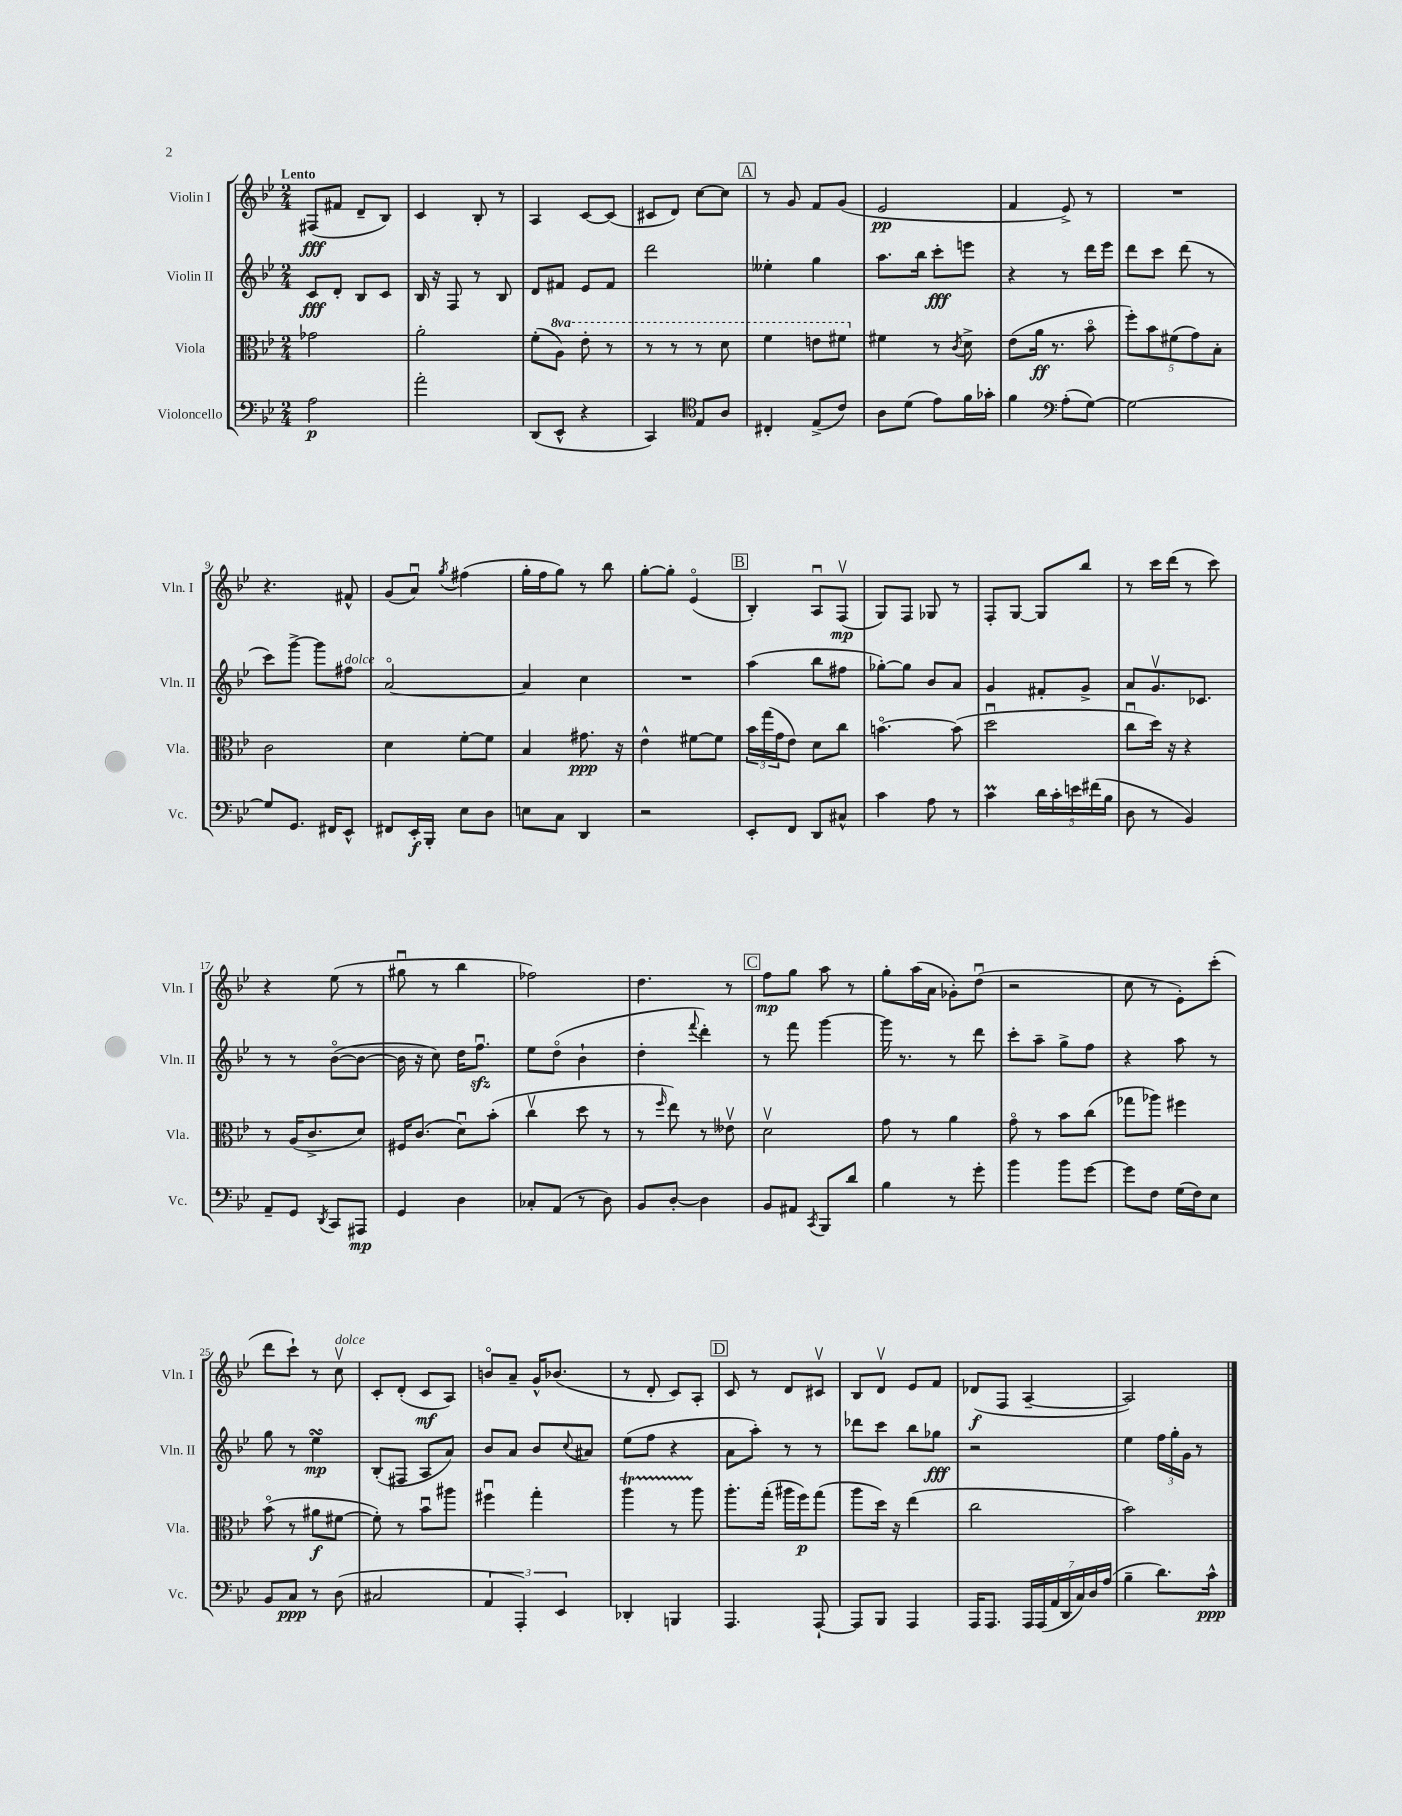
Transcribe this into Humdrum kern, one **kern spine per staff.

**kern	**kern	**kern	**kern
*staff4	*staff3	*staff2	*staff1
*clefF4	*clefC3	*clefG2	*clefG2
*k[b-e-]	*k[b-e-]	*k[b-e-]	*k[b-e-]
*M2/4	*M2/4	*M2/4	*M2/4
2A\	2g-\	8c/L	(8F#/L
.	.	8d'/J	8f#/J
.	.	8B-/L	8d~/L
.	.	8c/J	8B-/J)
=	=	=	=
2a'\	2a'\	16B-/	4c/
.	.	16r	.
.	.	8F/	.
.	.	8r	8B-'/
.	.	8B-/	8r
=	=	=	=
(8DD/L	(8f'\L	8d/L	4A/
8EE-^^/J	8a\J)	8f#/J	.
4r	8ee-'\	8e-/L	[8c/L
.	8r	8f#/J	(8c/]J
=	=	=	=
4CC/)	8r	2ddd\	8c#/L
.	8r	.	8d/J)
*clefC4	*	*	*
8E-/L	8r	.	[8cc\L
8A/J	8dd\	.	8cc\]J
=	=	=	=
4C#'/	4ff\	4ee--'\	8r
.	.	.	8g/
(8E-^/L	8ee\L	4gg\	8f/L
8c/J)	8ff#\J	.	(8g/J
=	=	=	=
8A\L	4f#\	8.aa\L	2e-/
(8d\J	.	.	.
.	.	16bb-\Jk	.
8e-\L)	8r	8ccc'\L	.
.	8qc/	.	.
16f\L	8d^\	8eee\J	.
16g-'\JJ	.	.	.
=	=	=	=
4f\	(8e-\L	4r	4f/
.	16a\Jk	.	.
.	8.r	.	.
*clefF4	*	*	*
(8A'\L	.	8r	8e-^/)
[8G\J)	8b-o\	16ddd\LL	8r
.	.	16eee-\JJ	.
=	=	=	=
2G\_	10ff'\L)	8ddd\L	2r
.	10b-\	.	.
.	.	8ccc\J	.
.	(10f#\	.	.
.	.	(8ddd\	.
.	10g\)	.	.
.	.	8r	.
.	10B-'\J	.	.
=	=	=	=
8G/]L	2c\	8ccc\L)	4.r
8.GG/J	.	[8ggg^\J	.
.	.	8ggg\]L	.
16FF#/LK	.	.	.
8EE-^^/J	.	8ff#\J	8f#^^/
=	=	=	=
8FF#/L	4d\	[2ao/	(8g/L
16EE-'/L	.	.	8au/J)
16BBB-'/JJ	.	.	.
.	.	.	8qgg/
8E-\L	[8f'\L	.	(4ff#\
8D\J	8f\]J	.	.
=	=	=	=
8E\L	4B-/	4a/]	16gg'\LL
.	.	.	16ff\J
8C\J	.	.	8gg\J)
4DD/	8.g#\	4cc\	8r
.	.	.	8bb-\
.	16r	.	.
=	=	=	=
2r	4e-^^\	2r	[8gg'\L
.	.	.	8gg'\]J
.	[8f#\L	.	(4e-o/
.	8f#\]J	.	.
=	=	=	=
8EE-'/L	24b-\LL	(4aa\	4B-'/)
.	(24gg\	.	.
.	24g\J	.	.
8FF/J	8e-\J)	.	.
8DD/L	8d\L	8bb-\L	8Au/L
8C#^^/J	8cc\J	8ff#\J	(8Fv/J
=	=	=	=
4c\	[4.bo\	[8gg-'\L)	8G/L)
.	.	8gg-\]J	8F/J
8A\	.	8b-/L	8G-/
8r	(8b\]	8a/J	8r
=	=	=	=
4c\	2ddu\	4g/	8F'/L
.	.	.	[8G/J
20d\LL	.	8f#'/L	8G/]L
20c'\	.	.	.
20e\	.	.	.
.	.	8g^/J	8bb-/J
(20f#\	.	.	.
20B-\JJ	.	.	.
=	=	=	=
8D\	8ccu\L	8a/L	8r
8r	16dd\Jk)	8.gv/	16ccc\LL
.	16r	.	(16ddd\JJ
4BB-/)	4r	.	8r
.	.	8.c-/J	.
.	.	.	8ccc\)
=	=	=	=
8AA~/L	8r	8r	4r
8GG/J	(16A/LK	8r	.
.	8.c^/	.	.
8qDD/	.	.	.
8CC/L	.	([8b-o\L	(8ee-\
8AAA#/J	8d/J)	8b-\_J	8r
=	=	=	=
4GG/	16F#/LK	16b-\]	8gg#u\
.	(8.c/J	16r	.
.	.	8cc\)	8r
4D\	8du\L)	16dd\LK	4bb-\
.	.	8.ffu\J	.
.	(8b-'\J	.	.
=	=	=	=
8C-'/L	4ccv\	8ee-\L	2ff-\)
(8AA/J	.	(8ddo\J	.
8r	8dd\	4b-`\	.
8D\)	8r	.	.
=	=	=	=
8BB-/L	8r	4dd'\	4.dd\
.	16qqff/	.	.
[8D'/J	8ee-\)	.	.
.	.	8qqfff/	.
4D\]	8r	4ddd'\)	.
.	8e--v\	.	8r
=	=	=	=
8BB-/L	2dv\	8r	8ff\L
8AA#/J	.	8fff\	8gg\J
8qCC/	.	.	.
8BBB-/L	.	[4ggg\	8aa\
8d/J	.	.	8r
=	=	=	=
4B-\	8g\	16ggg\]	8gg'\L
.	.	8.r	.
.	8r	.	(16aa\L
.	.	.	16a\JJ
8r	4a\	8r	8g-'\L)
8g'\	.	8ddd\	(8ddu\J
=	=	=	=
4b-\	8go\	8ccc'\L	2r
.	8r	8aa~\J	.
8b-\L	8b-\L	8gg^\L	.
[8g\J	(8cc\J	8ff\J	.
=	=	=	=
8g\]L	8gg-\L	4r	8cc\
8F\J	8aa-\J)	.	8r
(16G\LL	4ff#\	8aa\	8e-'\L)
16F\J)	.	.	.
8E-\J	.	8r	(8ccc'\J
=	=	=	=
8BB-/L	(8b-o\	8gg\	8ddd\L
8C/J	8r	8r	8ccc`\J)
8r	8a#\L	4ee-\	8r
(8D\	[8f#\J	.	8ccv\
=	=	=	=
2C#/	8f#'\])	(8B-'/L	8c'/L
.	8r	8F#/J	(8d'/J
.	8b-u\L	8A/L	8c/L
.	8aa#\J	8a/J)	8A/J)
=	=	=	=
6AA/	4ff#u\	8b-/L	8bo/L
.	.	8a/J	8a~/J
6AAA'/)	.	.	.
.	4gg'\	8b-/L	16g^^/LK
.	.	.	(8.b-/J
6EE-/	.	.	.
.	.	8qqcc/	.
.	.	8a#/J	.
=	=	=	=
4DD-'/	4aa\	(8ee-\L	8r
.	.	8ff\J	8d'/
4BBB/	8r	4r	8c/L)
.	8aa\	.	8A'/J
=	=	=	=
4.AAA/	8.aa'\L	8a\L	8c/
.	.	8aa'\J)	8r
.	(16gg'\Jk	.	.
.	16aa#\LL	8r	8d/L
.	16ff\J)	.	.
[8AAA`/	(8gg\J	8r	8c#v/J
=	=	=	=
8AAA/]L	8aa\L	8ddd-\L	8B-/L
8BBB-/J	16dd\Jk)	8ccc\J	8dv/J
.	16r	.	.
4AAA/	(4ee-\	8bb-\L	8e-/L
.	.	8gg-\J	8f/J
=	=	=	=
16AAA/LK	2cc\	2r	(8d-/L
8.AAA/J	.	.	.
.	.	.	8F/J
28AAA/LL	.	.	[4A~/
(28AAA/	.	.	.
28AA/	.	.	.
28DD/	.	.	.
28C/)	.	.	.
28D/	.	.	.
(28A/JJ	.	.	.
=	=	=	=
4B-~\	2b-\)	4ee-\	2A/])
8.d\L)	.	24ff\LL	.
.	.	24gg'\	.
.	.	24g\JJ	.
.	.	8r	.
16c^^\Jk	.	.	.
==	==	==	==
*-	*-	*-	*-
